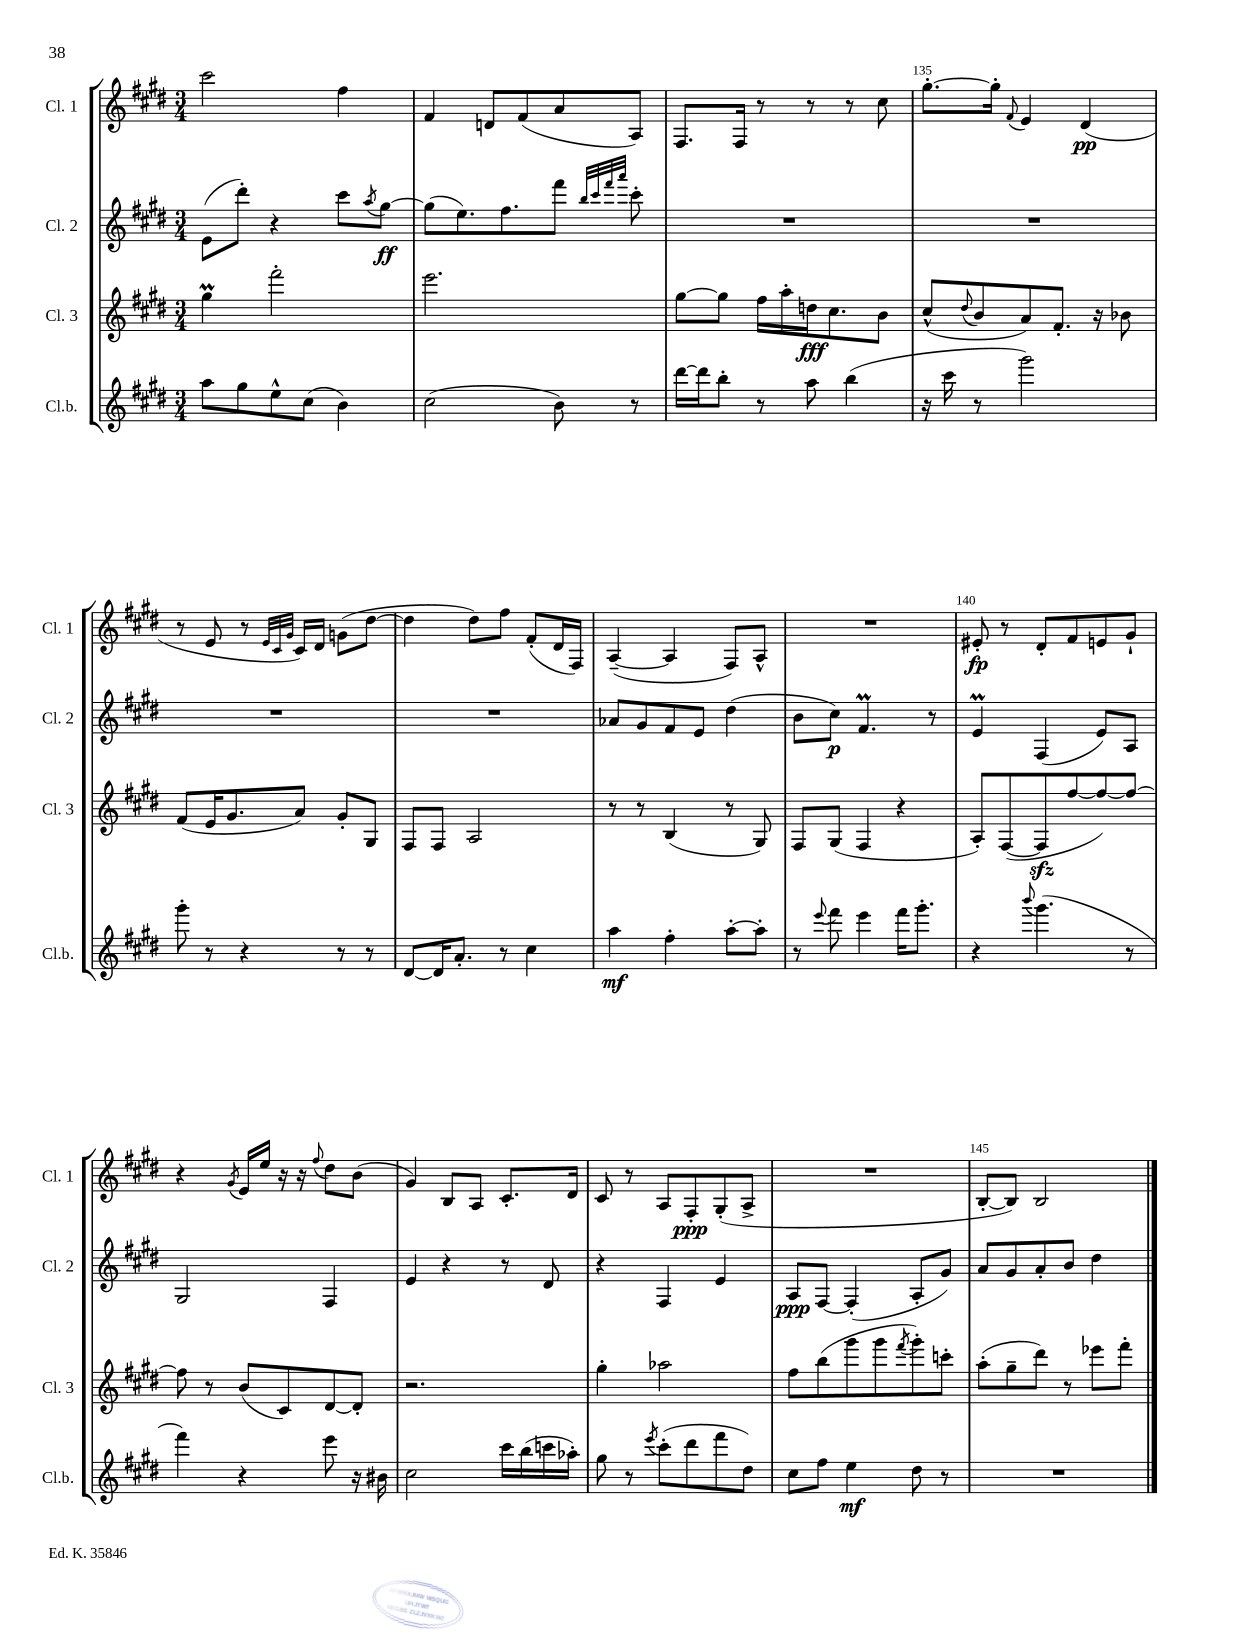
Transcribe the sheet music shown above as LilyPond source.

<<
\new StaffGroup <<
\new Staff = "s0" \with { instrumentName = "Cl. 1" shortInstrumentName = "Cl. 1" } {
    \clef treble \key e \major \numericTimeSignature \time 3/4
    cis'''2 fis''4 |
    fis'4 d'8 fis'8( a'8 a8) |
    fis8. fis16 r8 r8 r8 cis''8 |
    gis''8.~-. gis''16-. \appoggiatura { fis'8 } e'4 dis'4\pp( |
    r8 e'8 r8 \grace { e'32 cis'32 gis'32 } cis'16) dis'16 g'8( dis''8~ |
    dis''4 dis''8) fis''8 fis'8-.( dis'16 fis16) |
    a4~--( a4 fis8) a8-^ |
    R2. |
    eis'8-.\fp r8 dis'8-. fis'8 e'8 gis'8-! |
    r4 \acciaccatura { gis'8 } e'16 e''16 r16 r16 \appoggiatura { fis''8 } dis''8 b'8( |
    gis'4) b8 a8 cis'8.-. dis'16 |
    cis'8 r8 a8 fis8-.\ppp gis8-.( a8-> |
    R2. |
    b8~-. b8) b2 \bar "|." |
}
\new Staff = "s1" \with { instrumentName = "Cl. 2" shortInstrumentName = "Cl. 2" } {
    \clef treble \key e \major \numericTimeSignature \time 3/4
    e'8( dis'''8-.) r4 cis'''8 \acciaccatura { a''8 } gis''8~\ff |
    gis''8( e''8.) fis''8. fis'''8 \grace { b''32 cis'''32 fis'''32 a'''32 } cis'''8-. |
    R2. |
    R2. |
    R2. |
    R2. |
    aes'8 gis'8 fis'8 e'8 dis''4( |
    b'8 cis''8\p) fis'4.\prall r8 |
    e'4\prall fis4( e'8) a8 |
    gis2 fis4 |
    e'4 r4 r8 dis'8 |
    r4 fis4 e'4 |
    a8\ppp fis8~ fis4-.( a8-. gis'8) |
    a'8 gis'8 a'8-. b'8 dis''4 \bar "|." |
}
\new Staff = "s2" \with { instrumentName = "Cl. 3" shortInstrumentName = "Cl. 3" } {
    \clef treble \key e \major \numericTimeSignature \time 3/4
    gis''4\prall fis'''2-. |
    e'''2. |
    gis''8~ gis''8 fis''16 a''16-. d''16\fff cis''8. b'8 |
    cis''8-^( \appoggiatura { dis''8 } b'8 a'8) fis'8.-. r16 bes'8 |
    fis'8( e'16 gis'8. a'8) gis'8-. gis8 |
    fis8 fis8 a2 |
    r8 r8 b4( r8 gis8) |
    fis8 gis8( fis4 r4 |
    a8-.) fis8~( fis8\sfz fis''8~ fis''8~) fis''8~ |
    fis''8 r8 b'8( cis'8) dis'8~ dis'8-. |
    r2. |
    gis''4-. aes''2 |
    fis''8 b''8( gis'''8 gis'''8 \acciaccatura { fis'''8 } gis'''8-.) c'''8-. |
    a''8-.( gis''8-- dis'''8) r8 ees'''8 fis'''8-. \bar "|." |
}
\new Staff = "s3" \with { instrumentName = "Cl.b." shortInstrumentName = "Cl.b." } {
    \clef treble \key e \major \numericTimeSignature \time 3/4
    a''8 gis''8 e''8-^ cis''8( b'4) |
    cis''2( b'8) r8 |
    dis'''16~ dis'''16 b''8-. r8 a''8 b''4( |
    r16 cis'''16 r8 gis'''2) |
    gis'''8-. r8 r4 r8 r8 |
    dis'8~ dis'16 a'8.-. r8 cis''4 |
    a''4\mf fis''4-. a''8~-. a''8-. |
    r8 \appoggiatura { e'''8 } fis'''8 e'''4 fis'''16 gis'''8.-. |
    r4 \appoggiatura { b'''8 } gis'''4.( r8 |
    fis'''4) r4 e'''8 r16 bis'16 |
    cis''2 cis'''16 b''16( c'''16 aes''16-.) |
    gis''8 r8 \acciaccatura { e'''8 } cis'''8-.( dis'''8 fis'''8 dis''8) |
    cis''8 fis''8 e''4\mf dis''8 r8 |
    R2. \bar "|." |
}
>>
>>
\layout { \context { \Score currentBarNumber = #132 \override BarNumber.break-visibility = ##(#f #t #t) barNumberVisibility = #(every-nth-bar-number-visible 5) } }
